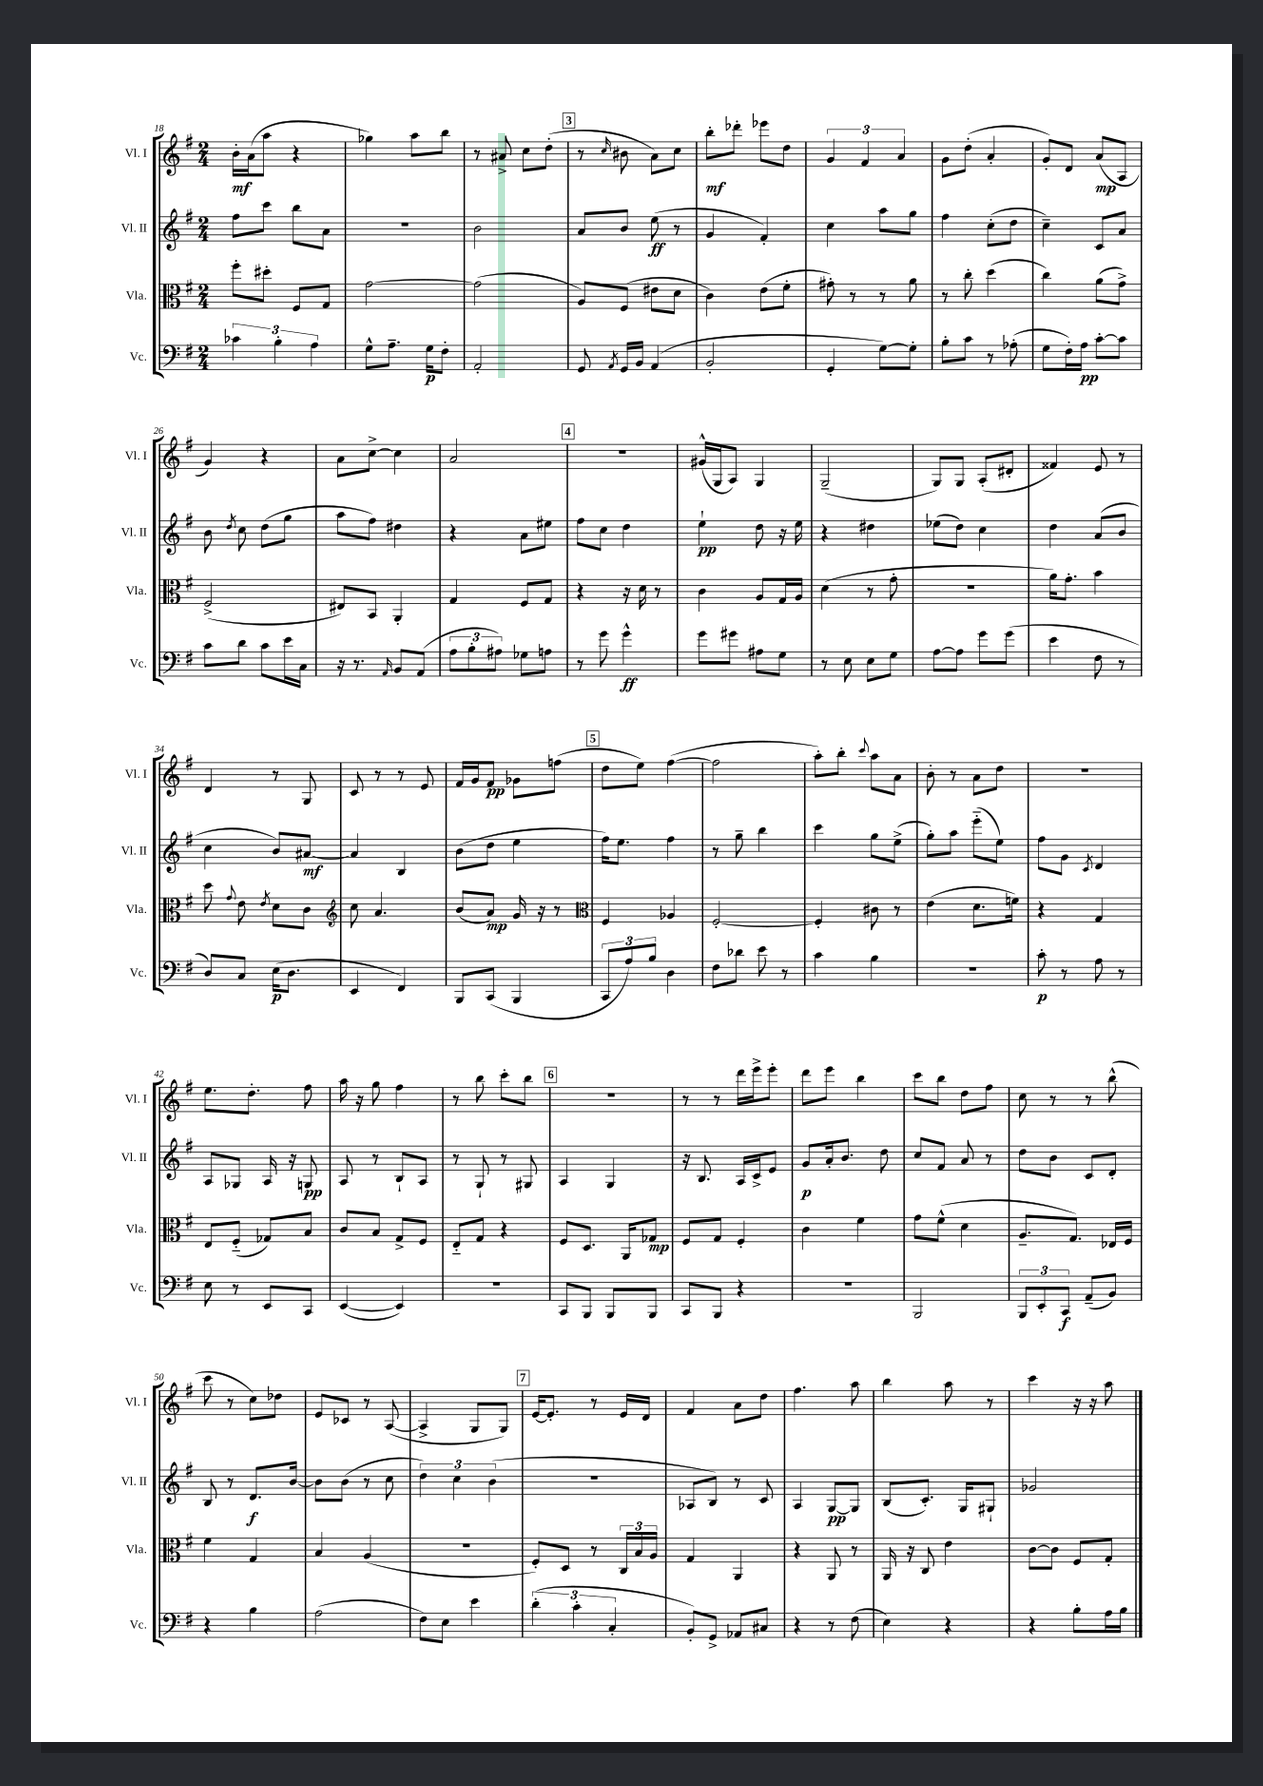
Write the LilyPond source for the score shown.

<<
\new StaffGroup <<
\new Staff = "s0" \with { instrumentName = "Vl. I" shortInstrumentName = "Vl. I" } {
    \clef treble \key g \major \numericTimeSignature \time 2/4
    \autoBeamOff b'16[-.\mf a'16( a''8] r4 |
    ges''4) a''8[ b''8] |
    r8 ais'8-> c''8[ d''8]-.( |
    \mark \markup { \box "3" } r8 \grace { c''16 } bis'8 a'8[) c''8] |
    b''8[-.\mf des'''8]-. ees'''8[ d''8] |
    \tuplet 3/2 { g'4 fis'4 a'4 } |
    g'8[ d''8]-.( a'4-. |
    g'8[-.) d'8] a'8[\mp( a8] |
    g'4) r4 |
    a'8[ c''8]~-> c''4 |
    a'2 |
    \mark \markup { \box "4" } r2 |
    gis'16[-^( g16 a8]) g4 |
    g2--( |
    g8[) g8] a8[-.( dis'8]-. |
    fisis'4) e'8 r8 |
    d'4 r8 g8 |
    c'8 r8 r8 e'8 |
    fis'16[ g'16 fis'8]\pp ges'8[ f''8]( |
    \mark \markup { \box "5" } d''8[ e''8]) fis''4~( |
    fis''2 |
    a''8[-.) b''8]-. \appoggiatura { c'''8 } a''8[ a'8] |
    b'8-. r8 a'8[ d''8] |
    R2 |
    e''8.[ d''8.]-. fis''8 |
    a''16 r16 g''8 fis''4 |
    r8 b''8 c'''8[-. b''8] |
    \mark \markup { \box "6" } r2 |
    r8 r8 d'''16[ e'''16-> e'''8]-. |
    d'''8[ e'''8] b''4 |
    c'''8[ b''8] d''8[ fis''8] |
    c''8 r8 r8 b''8-^( |
    c'''8 r8 c''8[) des''8] |
    e'8[ ces'8] r8 a8~( |
    a4-> g8[ g8]) |
    \mark \markup { \box "7" } e'16[~ e'8.]-. r8 e'16[ d'16] |
    fis'4 a'8[ d''8] |
    fis''4. a''8 |
    b''4 a''8 r8 |
    c'''4 r16 r16 a''8 \bar "|." |
}
\new Staff = "s1" \with { instrumentName = "Vl. II" shortInstrumentName = "Vl. II" } {
    \clef treble \key g \major \numericTimeSignature \time 2/4
    \autoBeamOff fis''8[ c'''8] b''8[ a'8] |
    R2 |
    b'2 |
    \mark \markup { \box "3" } a'8[ b'8] e''8\ff( r8 |
    g'4 fis'4-.) |
    c''4 a''8[ g''8] |
    fis''4 c''8[-.( d''8] |
    c''4--) c'8[ a'8] |
    b'8 \acciaccatura { d''8 } c''8 d''8[( g''8] |
    a''8[ fis''8]) dis''4 |
    r4 a'8[ eis''8] |
    \mark \markup { \box "4" } fis''8[ c''8] d''4 |
    e''4-!\pp d''8 r16 e''16 |
    r4 dis''4 |
    ees''8[( d''8]) c''4 |
    d''4 a'8[( b'8] |
    c''4 b'8[) ais'8]~\mf |
    ais'4 b4 |
    b'8[( d''8] e''4 |
    \mark \markup { \box "5" } fis''16[) e''8.] fis''4 |
    r8 g''8-- b''4 |
    c'''4 g''8[ e''8]->( |
    g''8[-.) a''8] e'''8[-_( e''8]) |
    fis''8[ g'8] \acciaccatura { c'8 } d'4 |
    a8[ ges8] a16 r16 g8\pp |
    a8 r8 b8[-! a8] |
    r8 g8-! r8 gis8 |
    \mark \markup { \box "6" } a4 g4 |
    r16 b8. a16[ c'16-> e'8] |
    g'8[\p a'16-. b'8.] d''8 |
    c''8[ fis'8] a'8 r8 |
    d''8[ b'8] c'8[ d'8]-. |
    b8 r8 d'8.[\f b'16]~ |
    b'8[ b'8]( r8 c''8 |
    \tuplet 3/2 { d''4) c''4 b'4( } |
    \mark \markup { \box "7" } R2 |
    aes8[ b8]) r8 c'8 |
    a4 g8[~\pp g8] |
    b8[( c'8.]-.) g16[ gis8]-! |
    ges'2 \bar "|." |
}
\new Staff = "s2" \with { instrumentName = "Vla." shortInstrumentName = "Vla." } {
    \clef alto \key g \major \numericTimeSignature \time 2/4
    \autoBeamOff fis''8[-. dis''8]-. fis8[ g8] |
    g'2~ |
    g'2( |
    \mark \markup { \box "3" } a8[) fis8]( eis'8[ d'8] |
    c'4) e'8[( fis'8]-. |
    gis'8-.) r8 r8 a'8 |
    r8 c''8-. d''4( |
    c''4) a'8[( g'8]->) |
    fis2->( |
    eis8[) b,8] a,4-. |
    g4 fis8[ g8] |
    \mark \markup { \box "4" } r4 r16 d'16 r8 |
    c'4 a8[ g16 a16] |
    d'4( r8 g'8-. |
    R2 |
    a'16[) g'8.]-. b'4 |
    d''8 \appoggiatura { g'8 } e'8 \acciaccatura { e'8 } d'8[ c'8] |
    \clef treble c''8 a'4. |
    b'8[( a'8]\mp) g'16 r16 r8 |
    \mark \markup { \box "5" } \clef alto fis4 aes4 |
    fis2~-. |
    fis4-. cis'8 r8 |
    e'4( d'8.[ f'16]) |
    r4 g4 |
    e8[ fis8]-_( ges8[) b8] |
    c'8[ b8] g8[-> fis8] |
    e8[-_ g8] r4 |
    \mark \markup { \box "6" } fis8[ d8.] a,16[ ges8]\mp |
    fis8[ g8] fis4-. |
    c'4 fis'4 |
    g'8[ fis'8]-^( d'4 |
    a8.[-- g8.]) ees16[ fis16] |
    fis'4 g4 |
    b4 a4( |
    R2 |
    \mark \markup { \box "7" } fis8[-.) d8] r8 \tuplet 3/2 { c16[ b16 a16] } |
    g4 a,4 |
    r4 a,8 r8 |
    a,16 r16 c8 e'4 |
    c'8[~ c'8] fis8[ g8]-. \bar "|." |
}
\new Staff = "s3" \with { instrumentName = "Vc." shortInstrumentName = "Vc." } {
    \clef bass \key g \major \numericTimeSignature \time 2/4
    \autoBeamOff \tuplet 3/2 { ces'4 b4-. a4 } |
    g8[-^ a8.]-- g16[\p fis8]-. |
    a,2-. |
    \mark \markup { \box "3" } g,8 \acciaccatura { a,8 } g,16[ b,16] a,4( |
    b,2-. |
    g,4-. g8[~) g8]-. |
    b8[-. c'8] r8 aes8-.( |
    g8[ fis16-.) a16]\pp c'8[~-. c'8] |
    c'8[ d'8] c'8[ e'16 c16] |
    r16 r8. \grace { a,16 } b,8[ a,8]( |
    \tuplet 3/2 { a8[ b8-. ais8]) } ges8[ a8] |
    \mark \markup { \box "4" } r8 g'8 g'4-^\ff |
    g'8[ gis'8] ais8[ g8] |
    r8 e8 e8[ g8] |
    a8[~ a8] g'8[ g'8]( |
    e'4 fis8 r8 |
    d8[) c8] e16[\p( d8.] |
    e,4 fis,4) |
    b,,8[ c,8]( b,,4 |
    \mark \markup { \box "5" } \tuplet 3/2 { c,8[ a8) b8] } d4 |
    fis8[ des'8] e'8 r8 |
    c'4 b4 |
    r2 |
    c'8-.\p r8 a8 r8 |
    e8 r8 e,8[ c,8] |
    e,4~( e,4) |
    R2 |
    \mark \markup { \box "6" } c,8[ b,,8] b,,8[ b,,8] |
    c,8[ b,,8] r4 |
    R2 |
    b,,2 |
    \tuplet 3/2 { b,,8[ e,8-. c,8]\f } a,8[--( b,8]) |
    r4 b4 |
    a2( |
    fis8[) e8] e'4 |
    \mark \markup { \box "7" } \tuplet 3/2 { d'4-.( c'4-. c4-. } |
    b,8[-.) g,8]-> aes,8[ cis8] |
    r4 r8 fis8( |
    e4) r4 |
    r4 b8[-. a16 b16] \bar "|." |
}
>>
>>
\layout { \context { \Score currentBarNumber = #18 } }
